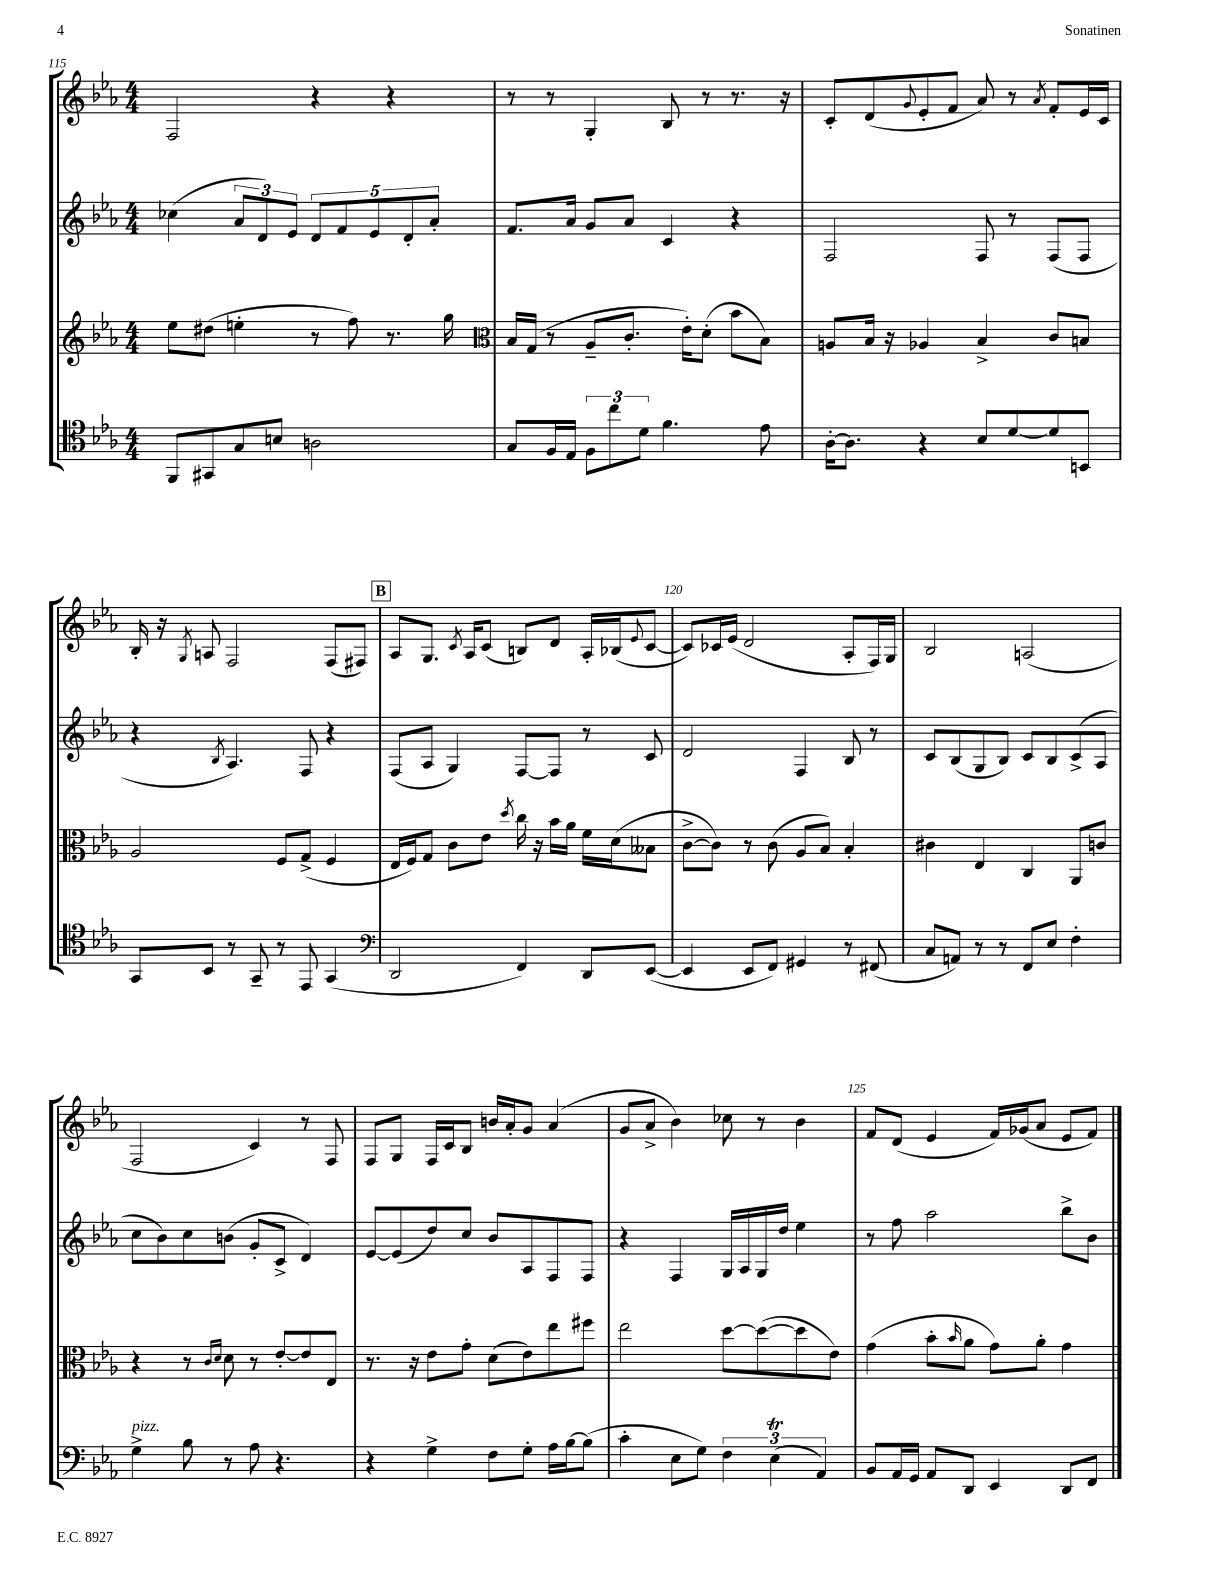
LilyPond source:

<<
\new StaffGroup <<
\new Staff = "s0" {
    \clef treble \key ees \major \numericTimeSignature \time 4/4
    f2 r4 r4 |
    r8 r8 g4-. bes8 r8 r8. r16 |
    c'8-. d'8( \appoggiatura { g'8 } ees'8-. f'8 aes'8) r8 \acciaccatura { aes'8 } f'8-. ees'16 c'16 |
    bes16-. r16 \acciaccatura { g8 } a8 f2 f8( fis8) |
    \mark \markup { \box "B" } aes8 g8. \acciaccatura { c'8 } aes16 c'8( b8) d'8 aes16-. bes16( \appoggiatura { ees'8 } c'8~ |
    c'8) ces'16 ees'16( d'2 aes8-. f16) g16 |
    bes2 a2( |
    f2 c'4) r8 f8 |
    f8 g8 f16 c'16 bes8 b'16 aes'16-. g'8 aes'4( |
    g'8 aes'8-> bes'4) ces''8 r8 bes'4 |
    f'8 d'8( ees'4 f'16) ges'16( aes'8 ees'8 f'8) \bar "|." |
}
\new Staff = "s1" {
    \clef treble \key ees \major \numericTimeSignature \time 4/4
    ces''4( \tuplet 3/2 { aes'8 d'8) ees'8 } \tuplet 5/4 { d'8 f'8 ees'8 d'8-. aes'8-. } |
    f'8. aes'16 g'8 aes'8 c'4 r4 |
    f2 f8 r8 f8( f8 |
    r4 \acciaccatura { bes8 } aes4.) f8 r4 |
    \mark \markup { \box "B" } f8( aes8 g4) f8~ f8 r8 c'8 |
    d'2 f4 bes8 r8 |
    c'8 bes8( g8 bes8) c'8 bes8 c'8->( aes8 |
    c''8 bes'8) c''8 b'8( g'8-. c'8-> d'4) |
    ees'8~ ees'8( d''8) c''8 bes'8 aes8 f8 f8 |
    r4 f4 g16 aes16 g16 d''16 ees''4 |
    r8 f''8 aes''2 bes''8-> bes'8 \bar "|." |
}
\new Staff = "s2" {
    \clef treble \key ees \major \numericTimeSignature \time 4/4
    ees''8 dis''8( e''4-. r8 f''8) r8. g''16 |
    \clef alto bes16 g16( r8 aes8-- c'8.-. ees'16-.) d'8-.( bes'8 bes8) |
    a8 bes16 r16 aes4 bes4-> c'8 b8 |
    aes2 f8 g8->( f4 |
    \mark \markup { \box "B" } ees16 f16) g8 c'8 ees'8 \acciaccatura { d''8 } c''16 r16 bes'16 aes'16 f'16 d'16( beses8 |
    c'8~-> c'8) r8 c'8( aes8 bes8) bes4-. |
    cis'4 ees4 c4 aes,8 c'8 |
    r4 r8 \grace { c'16 d'16 } d'8 r8 ees'8~-. ees'8 ees8 |
    r8. r16 ees'8 g'8-. d'8( ees'8) ees''8 fis''8 |
    ees''2 d''8~ d''8~( d''8 ees'8) |
    g'4( bes'8-. \grace { bes'16 } aes'8 g'8) aes'8-. g'4 \bar "|." |
}
\new Staff = "s3" {
    \clef tenor \key ees \major \numericTimeSignature \time 4/4
    f,8 gis,8 g8 b8 a2 |
    g8 f16 ees16 \tuplet 3/2 { f8 c''8 d'8 } f'4. ees'8 |
    aes16~-. aes8. r4 bes8 d'8~ d'8 b,8 |
    g,8 bes,8 r8 g,8-- r8 ees,8 g,4( |
    \mark \markup { \box "B" } \clef bass d,2 f,4) d,8 ees,8~( |
    ees,4 ees,8 f,8) gis,4 r8 fis,8( |
    c8 a,8) r8 r8 f,8 ees8 f4-. |
    g4->^\markup { \italic "pizz." } bes8 r8 aes8 r4. |
    r4 g4-> f8 g8-. aes16 bes16~ bes8( |
    c'4-. ees8 g8) \tuplet 3/2 { f4 ees4\trill( aes,4) } |
    bes,8 aes,16 g,16 aes,8 d,8 ees,4 d,8 f,8 \bar "|." |
}
>>
>>
\layout { \context { \Score currentBarNumber = #115 \override BarNumber.break-visibility = ##(#f #t #t) barNumberVisibility = #(every-nth-bar-number-visible 5) } }
